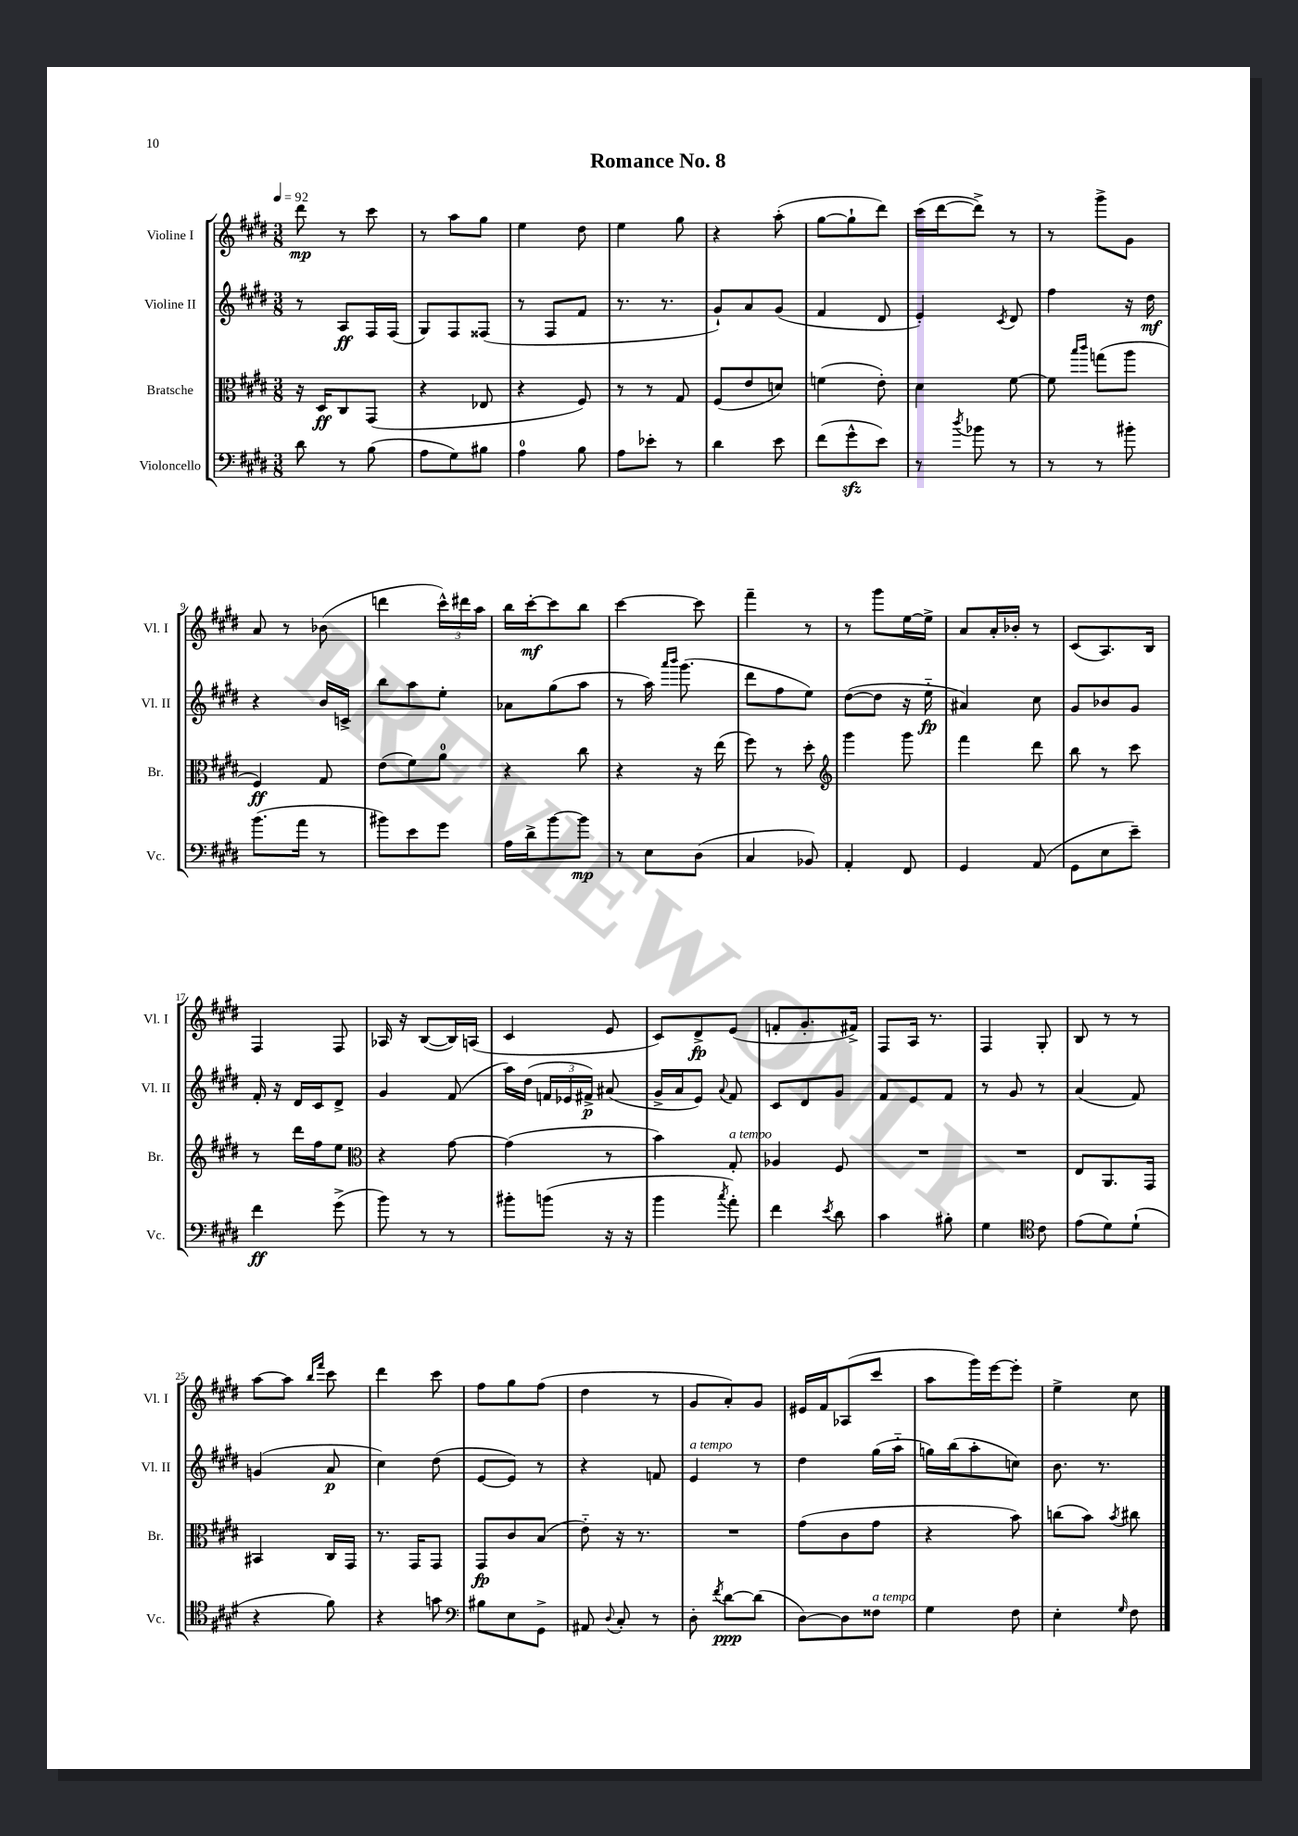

**kern	**kern	**kern	**kern
*staff4	*staff3	*staff2	*staff1
*clefF4	*clefC3	*clefG2	*clefG2
*k[f#c#g#d#]	*k[f#c#g#d#]	*k[f#c#g#d#]	*k[f#c#g#d#]
*M3/8	*M3/8	*M3/8	*M3/8
*MM92	*MM92	*MM92	*MM92
8d#\	16r	8r	8ddd#\
.	16D#/LK	.	.
8r	8C#/	8A/L	8r
(8B\	(8GG#/J	16F#/L	8ccc#\
.	.	(16F#/JJ	.
=	=	=	=
8A\L	4r	8G#/L)	8r
8G#\)	.	8F#/	8aa\L
8B#\J	8E-/	(8F##/J	8gg#\J
=	=	=	=
4A\	4r	8r	4ee\
.	.	8F#/L	.
8B\	8F#/)	8f#/J	8dd#\
=	=	=	=
8A\L	8r	8.r	4ee\
8e-'\J	8r	.	.
.	.	8.r	.
8r	8G#/	.	8gg#\
=	=	=	=
4d#\	(8F#/L	8g#`/L)	4r
.	8e/	8a/	.
8e\	8d/J)	(8g#/J	(8aa'\
=	=	=	=
(8f#\L	(4f\	4f#/	[8gg#\L
8g#^^\	.	.	8gg#`\]
8e\J)	8e'\)	8d#/	8ddd#\J)
=	=	=	=
8r	4d#\	4e'/)	(16ccc#\LL
.	.	.	[16ddd#\J
8qdd#/	.	.	.
8b-\	.	.	8ddd#^\]J)
.	.	8qc#/	.
8r	[8f#\	8d#/	8r
=	=	=	=
8r	8f#\]	4ff#\	8r
.	16qqbb/LL	.	.
.	16qqccc#/JJ	.	.
8r	(8gg\L	.	8ggg#^\L
8b#'\	8aa\J	16r	8g#\J
.	.	16dd#\	.
=	=	=	=
(8.b\L	4F#/)	4r	8a/
.	.	.	8r
16a\Jk	.	.	.
8r	8G#/	16b/LL	(8b-\
.	.	16c^/JJ	.
=	=	=	=
8b#\L)	(8e\L	8bb\L	4ddd\
8e\	8f#\)	8aa\	.
8g#\J	8a\J	8ee'\J	24ccc#^^\LL)
.	.	.	24ddd#\
.	.	.	24aa\JJ
=	=	=	=
16A\LL	4r	8a-\L	16bb\LL
16d#^\J	.	.	[16ccc#'\J
[8b\	.	(8gg#\	8ccc#\]
8b\]J	8cc#\	8aa\J	8bb\J
=	=	=	=
8r	4r	8r	[4ccc#\
8E\L	.	16aa\)	.
.	.	16qqaaa/LL	.
.	.	16qqbbb/JJ	.
.	.	(8.ggg#\	.
(8D#\J	16r	.	8ccc#\]
.	(16ee\	.	.
=	=	=	=
4C#/	8ff#\)	8ddd#\L	4fff#~\
.	8r	8ff#\	.
8BB-/)	8dd#'\	8ee\J)	8r
=	=	=	=
*	*clefG2	*	*
4AA'/	4ggg#\	([8dd#\L	8r
.	.	8dd#\]J	8ggg#\L
8FF#/	8ggg#\	16r	[16ee\L
.	.	16ee'~\	16ee^\]JJ
=	=	=	=
4GG#/	4fff#\	4a#/)	8a/L
.	.	.	16a'/L
.	.	.	16b-'/JJ
(8AA/	8ddd#\	8cc#\	8r
=	=	=	=
8GG#\L	8bb\	8g#/L	(8c#/L
8E\	8r	8b-/	8.A/)
8e~\J)	8ccc#\	8g#/J	.
.	.	.	16B/Jk
=	=	=	=
4f#\	8r	16f#'/	4F#/
.	.	16r	.
.	16ddd#\LL	16d#/LL	.
.	16ff#\J	16c#/J	.
(8g#^\	8ee\J	8d#^/J	8F#/
=	=	=	=
*	*clefC3	*	*
8b\)	4r	4g#/	16A-/
.	.	.	16r
8r	.	.	([8B/L
8r	[8g#\	(8f#/	16B/]L)
.	.	.	(16A/JJ
=	=	=	=
8b#'\L	(4g#\]	16aa\LL)	4c#/
.	.	(16dd#\JJ	.
(8b\J	.	24f/LL	.
.	.	24e-/	.
.	.	24f#^/JJ)	.
16r	8r	(8a#/	8e/
16r	.	.	.
=	=	=	=
4b\	4b\)	16g#^/LL	8c#/L)
.	.	16a/J	.
.	.	8e/J)	8d#^/
8qcc#/	.	8qqa/	.
8a'\)	8G#'/	8f#/	(8e/J
=	=	=	=
4f#\	4A-/	8c#/L	8f'/L
.	.	8d#/	8.g#'/
8qe/	.	.	.
8d#\	8F#/	8g#/J	.
.	.	.	16f#^/Jk)
=	=	=	=
4c#\	4.r	8f#/L	8F#/L
.	.	8e/	16A/Jk
.	.	.	8.r
8B#'\	.	8f#/J	.
=	=	=	=
4G#\	4.r	8r	4F#/
.	.	8g#/	.
*clefC4	*	*	*
8c#\	.	8r	8G#'/
=	=	=	=
(8e\L	8E/L	(4a/	8B/
8d#\)	8.AA/	.	8r
(8d#`\J	.	8f#/)	8r
.	16GG#/Jk	.	.
=	=	=	=
4r	4BB#/	(4g/	[8aa\L
.	.	.	8aa\]J
.	.	.	16qqbb/LL
.	.	.	16qqfff#/JJ
8f#\)	16C#/LL	8a/	8ccc#\
.	16GG#/JJ	.	.
=	=	=	=
4r	8.r	4cc#\)	4ddd#\
.	16GG#/LK	.	.
8g\	8GG#/J	(8dd#\	8ccc#\
=	=	=	=
*clefF4	*	*	*
8B#\L	8GG#/L	[8e/L	8ff#\L
8E\	8c#/	8e/]J)	8gg#\
8GG#^\J	(8B/J	8r	(8ff#\J
=	=	=	=
8AA#/	8e'~\)	4r	4dd#\
8qqD#/	.	.	.
8C#'/	16r	.	.
.	8.r	.	.
8r	.	8f/	8r
=	=	=	=
8D#'\	4.r	4e/	8g#/L
8qf#/	.	.	.
[8d#\L	.	.	8a'/)
(8d#\]J	.	8r	8g#/J
=	=	=	=
[8D#\L)	(8g#\L	4dd#\	16e#/LL
.	.	.	16f#/J
8D#\]	8c#\	.	(8A-/
8F##\J	8g#\J	(16gg#\LL	8ccc#/J
.	.	16aa'~\JJ	.
=	=	=	=
4G#\	4r	16gg\LL)	8aa\L
.	.	(16bb\J	.
.	.	8aa'\	16ggg#\L)
.	.	.	[16eee\J
8F#\	8b\)	8cc\J)	8eee'\]J
=	=	=	=
4E'\	(8cc\L	8.b\	4ee^\
.	8b\J)	.	.
.	.	8.r	.
16qqG#/	8qb/	.	.
8F#\	8cc#\	.	8cc#\
==	==	==	==
*-	*-	*-	*-
